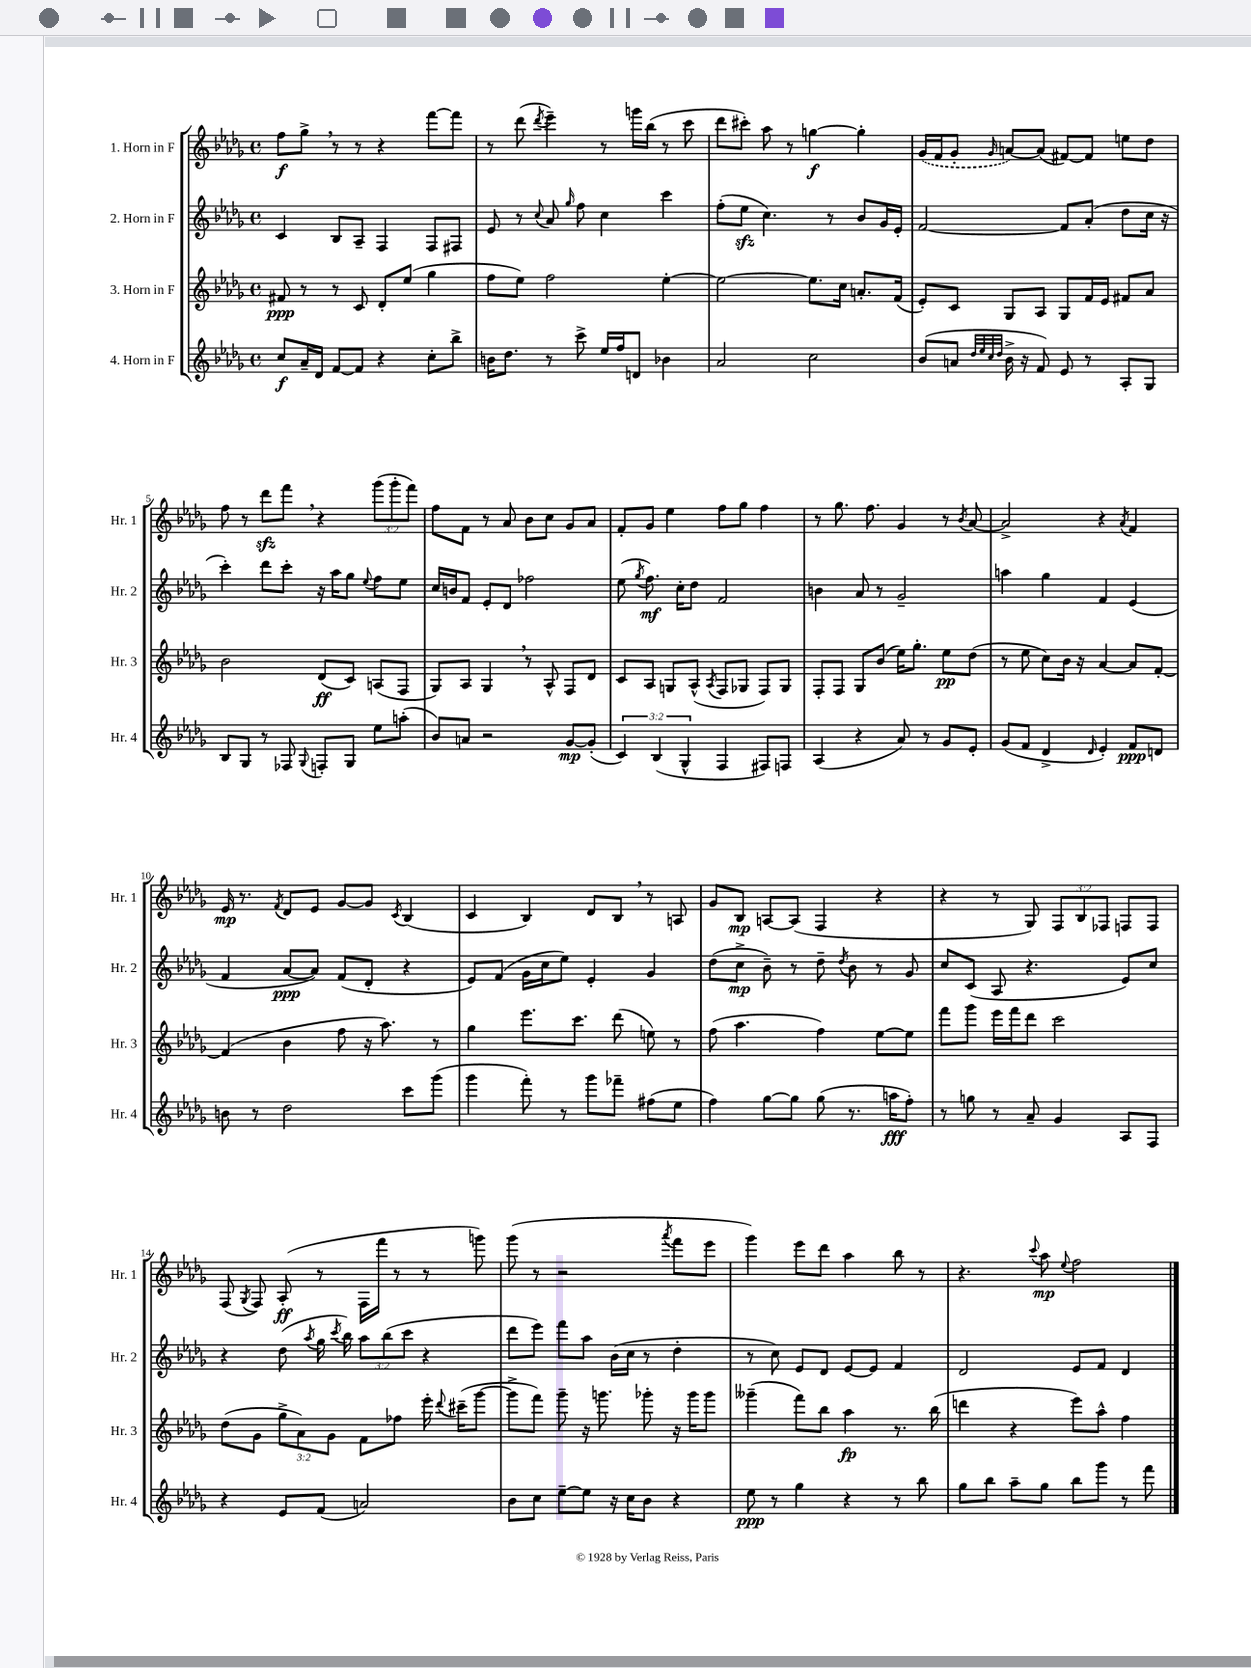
<<
\new StaffGroup <<
\new Staff = "s0" \with { instrumentName = "1. Horn in F" shortInstrumentName = "Hr. 1" } {
    \clef treble \key des \major \defaultTimeSignature \time 4/4 \override Staff.TupletNumber.text = #tuplet-number::calc-fraction-text
    \autoBeamOff f''8[\f ges''8]-> \breathe r8 r8 r4 f'''8[~ f'''8] |
    r8 des'''8( \acciaccatura { des'''8 } ees'''4--) r8 g'''16[ bes''16]( r8 c'''8 |
    des'''8[ cis'''8]-.) aes''8 r8 g''4~\f g''4-. |
    \once \slurDashed ges'16[( f'16 ges'8]-. \grace { ges'16 } a'8[~) a'8]( fis'8[~) fis'8] e''8[ des''8] |
    f''8 r8 des'''8[\sfz f'''8] \breathe r4 \tuplet 3/2 { ges'''8[( ges'''8-. f'''8]) } |
    f''8[ f'8] r8 aes'8 bes'8[ c''8] ges'8[ aes'8] |
    f'8[-. ges'8] ees''4 f''8[ ges''8] f''4 |
    r8 ges''8. f''8. ges'4 r8 \acciaccatura { bes'8 } aes'8~ |
    aes'2-> r4 \acciaccatura { aes'8 } f'4 |
    ees'16\mp r8. \acciaccatura { f'8 } des'8[ ees'8] ges'8[~ ges'8] \acciaccatura { c'8 } bes4( |
    c'4 bes4) des'8[ bes8] \breathe r8 a8 |
    ges'8[ bes8]\mp a8[~ a8]( f4 r4 |
    r4 r8 ges8) \tuplet 3/2 { f8[ bes8 fes8] } f8[ f8] |
    f8( \acciaccatura { ges8 } f8) aes8-.\ff( r8 f16[ f'''16] r8 r8 g'''8) |
    ges'''8( r8 r2 \acciaccatura { aes'''8 } f'''8[ ees'''8] |
    ges'''4) ees'''8[ des'''8] aes''4 bes''8 r8 |
    r4. \appoggiatura { c'''8 } aes''8\mp \appoggiatura { ees''8 } f''2 \bar "|." |
}
\new Staff = "s1" \with { instrumentName = "2. Horn in F" shortInstrumentName = "Hr. 2" } {
    \clef treble \key des \major \defaultTimeSignature \time 4/4 \override Staff.TupletNumber.text = #tuplet-number::calc-fraction-text
    \autoBeamOff c'4 bes8[ aes8]-- f4 f8[ fis8] |
    ees'8 r8 \appoggiatura { c''8 } aes'8 \grace { ges''16 } f''8 c''4 c'''4 |
    f''8[-.( ees''8]\sfz c''4.) r8 bes'8[ ges'16 ees'16]-. |
    f'2~ f'8[ aes'8]-.( des''8[ c''16] r16 |
    c'''4-.) des'''8[ c'''8]-. r16 aes''16[ ges''8] \appoggiatura { ees''8 } f''8[ ees''8] |
    c''16[ b'16 f'8] ees'8[-. des'8] fes''2 |
    ees''8( \acciaccatura { ges''8 } f''8.\mf) c''16[-. des''8] f'2 |
    b'4 aes'8 r8 ges'2-- |
    a''4 ges''4 f'4 ees'4( |
    f'4 aes'8[~\ppp aes'8]) f'8[( des'8]-. r4 |
    ees'8[) f'8]( ges'16[ c''16 ees''8]) ees'4-. ges'4 |
    des''8[( c''8]->\mp bes'8--) r8 des''8-- \acciaccatura { des''8 } bes'8 r8 ges'8 |
    c''8[ c'8]( aes8 r4. ees'8[) c''8] |
    r4 des''8( \acciaccatura { aes''8 } ges''16 \acciaccatura { c'''8 } bes''16) \tuplet 3/2 { aes''8[ bes''8( c'''8] } r4 |
    des'''8[ ees'''8]) f'''8[ aes''8] bes'16[( c''16] r8 des''4-. |
    r8 c''8) ees'8[ des'8] ees'8[~ ees'8] f'4 |
    des'2 ees'8[ f'8] des'4 \bar "|." |
}
\new Staff = "s2" \with { instrumentName = "3. Horn in F" shortInstrumentName = "Hr. 3" } {
    \clef treble \key des \major \defaultTimeSignature \time 4/4 \override Staff.TupletNumber.text = #tuplet-number::calc-fraction-text
    \autoBeamOff fis'8\ppp r8 r8 c'8 des'8[-. ees''8]( ges''4 |
    f''8[ ees''8]) f''2 ees''4~-. |
    ees''2~ ees''8.[ c''16] a'8.[-. f'16]( |
    ees'8[-.) c'8] ges8[ aes8] ges8[ f'16 ees'16] fis'8[ aes'8] |
    bes'2 des'8[\ff( c'8]) a8[( f8] |
    ges8[) aes8] ges4 \breathe r8 aes8-^ f8[ des'8] |
    c'8[ aes8] g8[ aes8]-^( \acciaccatura { aes8 } f8[ ges8] f8[) ges8] |
    f8[-. f8] ges8[ bes'8]( ees''16[) ges''8.]-. ees''8[\pp des''8]( |
    r8 ees''8 c''8[) bes'16] r16 aes'4~ aes'8[ f'8]~-. |
    f'4( bes'4 f''8 r16 aes''8.) r8 |
    ges''4 ees'''8.[ c'''8.] des'''8( e''8) r8 |
    f''8( aes''4. f''4) ees''8[~ ees''8] |
    f'''8[ ges'''8] ees'''16[ f'''16 des'''8] c'''2 |
    des''8[( ges'8] \tuplet 3/2 { ges''8[-> aes'8) ges'8] } f'8[ fes''8] ees'''16-. \appoggiatura { des'''8 } cis'''16[--( ges'''8]~ |
    ges'''8[-> f'''8]) ges'''8-- r16 g'''8. ges'''8-. r16 ges'''16[ ges'''8] |
    geses'''4--( f'''8[) bes''8] aes''4\fp r8. bes''16( |
    d'''4 r4 ees'''8[) aes''8]-^ f''4 \bar "|." |
}
\new Staff = "s3" \with { instrumentName = "4. Horn in F" shortInstrumentName = "Hr. 4" } {
    \clef treble \key des \major \defaultTimeSignature \time 4/4 \override Staff.TupletNumber.text = #tuplet-number::calc-fraction-text
    \autoBeamOff c''8[\f aes'16-- des'16] f'8[~ f'8] r4 c''8[-. bes''8]-> |
    b'16[ des''8.] r8 c'''8-> ees''16[ f''16 d'8] bes'4 |
    aes'2 c''2 |
    bes'8[( a'8] \grace { des''32[ ees''32 c''32 des''32] } bes'16-> r16 f'8) ees'8 r8 aes8[-. ges8] |
    bes8[ ges8] r8 fes8 \appoggiatura { ges8 } f8[-. ges8] ees''8[ a''8]-.( |
    bes'8[) a'8] r2 ges'8[~\mp ges'8]-.( |
    \tuplet 3/2 { c'4) bes4( ges4-^ } f4 fis8[) f8] |
    aes4( r4 aes'8) r8 ges'8[ ees'8]-. |
    ges'8[( f'8] des'4-> \grace { des'16 } ees'4-.) f'8[\ppp d'8] |
    b'8 r8 des''2 c'''8[ ges'''8]( |
    ges'''4 f'''8-.) r8 ges'''8[ fes'''8]-- fis''8[( ees''8] |
    f''4) ges''8[~ ges''8] ges''8( r8. a''16[\fff f''8]-.) |
    r8 g''8 r8 aes'8-- ges'4 aes8[ f8] |
    r4 ees'8[ f'8]( a'2) |
    bes'8[ c''8] ees''8[~-- ees''8] r16 c''16[ bes'8] r4 |
    ees''8\ppp r8 ges''4 r4 r8 bes''8 |
    ges''8[ bes''8] aes''8[-- ges''8] bes''8[ ges'''8] r8 f'''8 \bar "|." |
}
>>
>>
